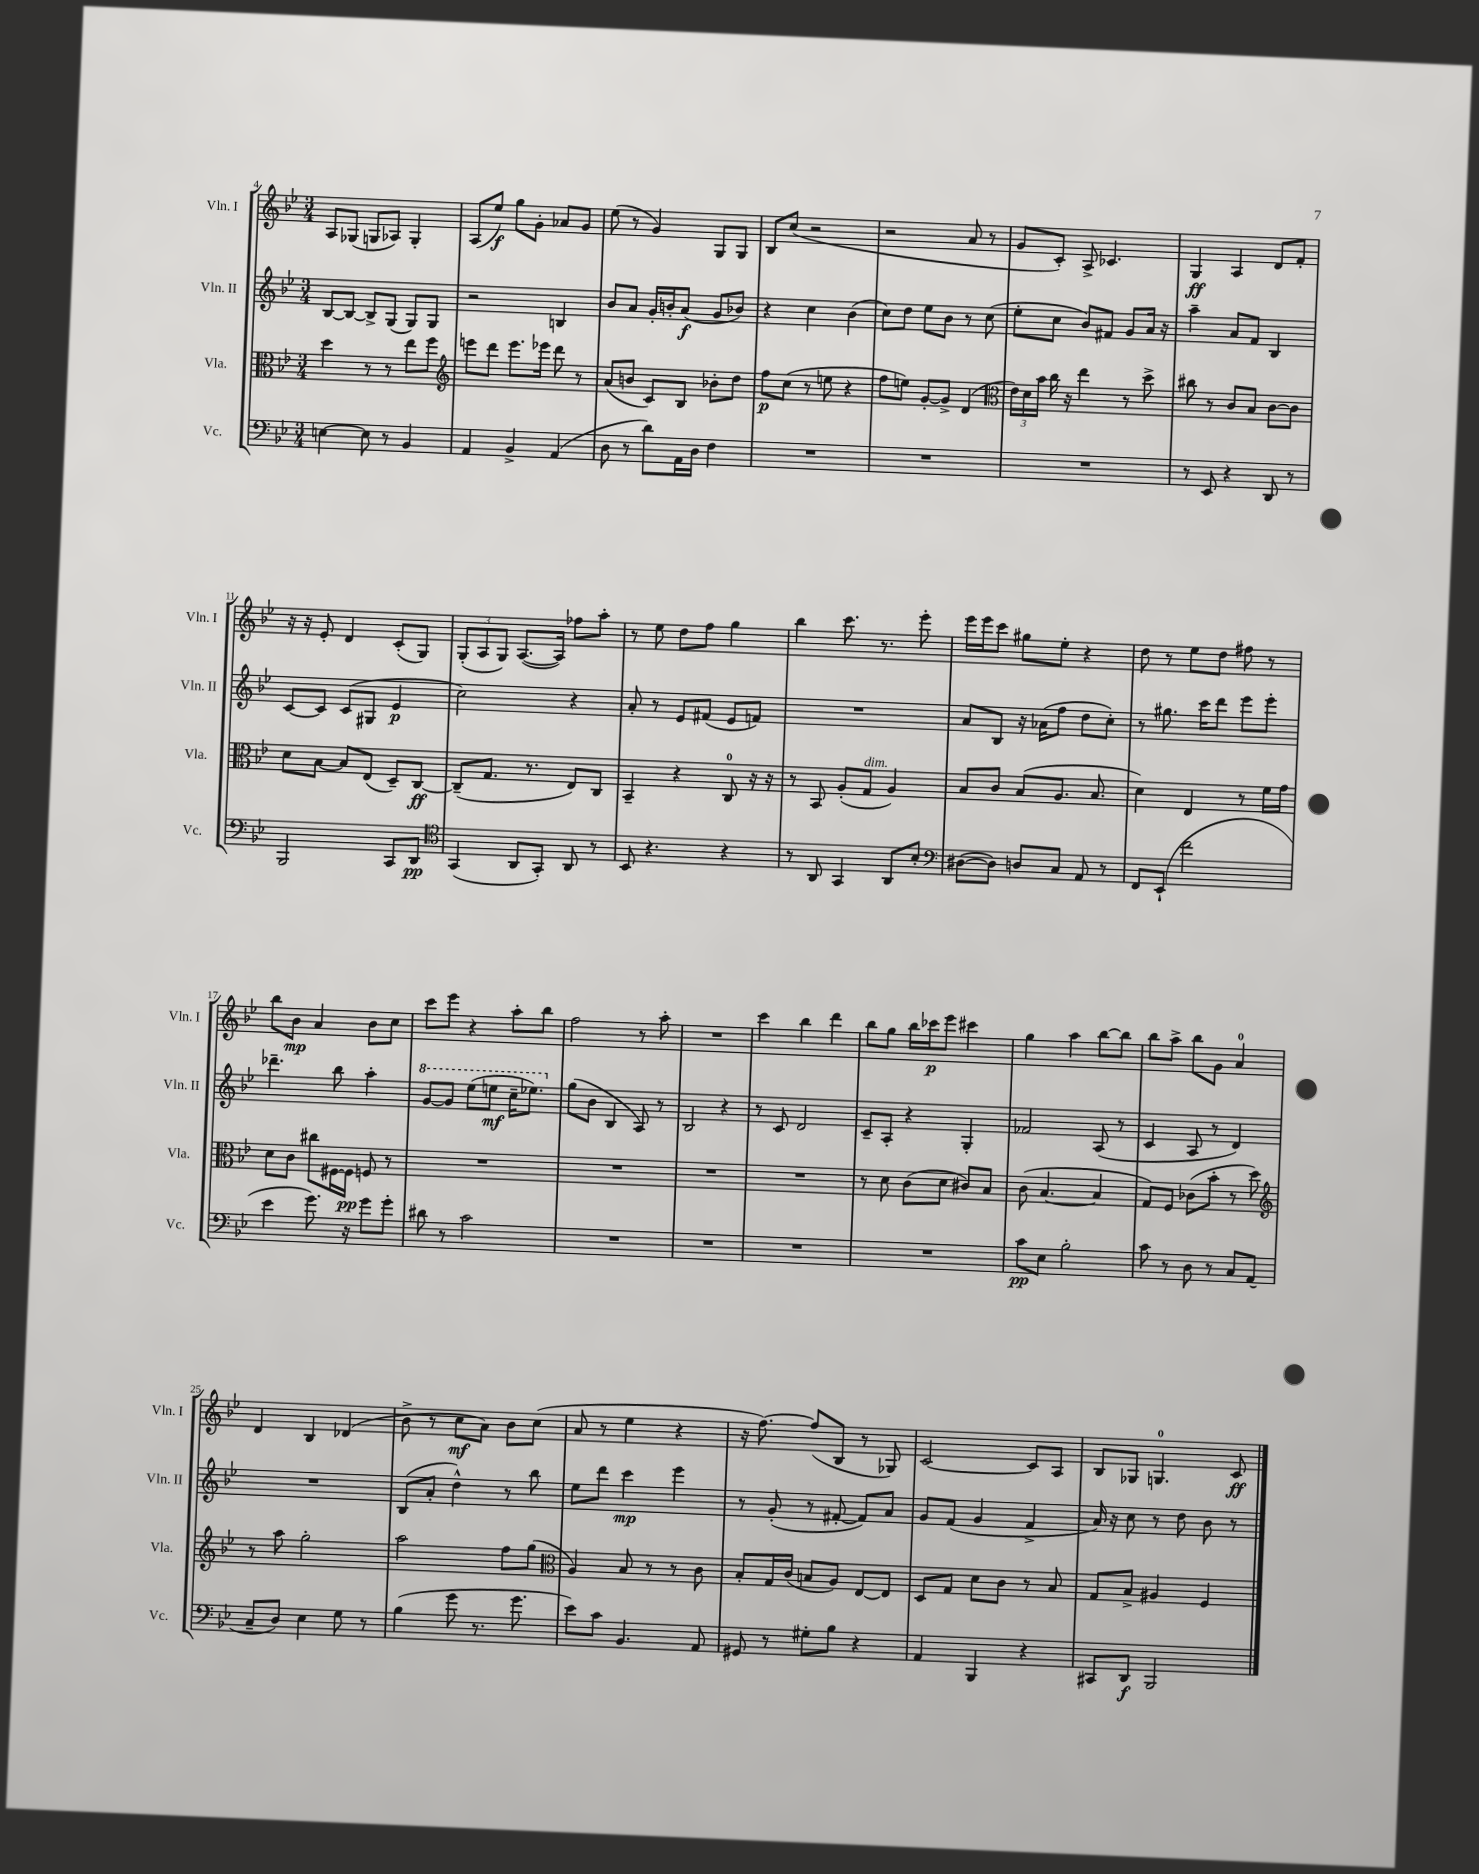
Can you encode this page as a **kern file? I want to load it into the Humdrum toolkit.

**kern	**kern	**kern	**kern
*staff4	*staff3	*staff2	*staff1
*clefF4	*clefC3	*clefG2	*clefG2
*k[b-e-]	*k[b-e-]	*k[b-e-]	*k[b-e-]
*M3/4	*M3/4	*M3/4	*M3/4
[4E	4dd	[8B-	8A
.	.	8B-_	(8G-
8E]	8r	8B-^]	8G
8r	8r	(8G	8A-)
4BB-	8ee-	8G)	4G'
.	8ff	8G	.
=	=	=	=
*	*clefG2	*	*
4AA	8eee	2r	(8A
.	8ddd	.	8ee-)
4BB-^	8.eee	.	8gg
.	.	.	8g'
.	16eee-	.	.
(4AA	8ddd	4B	8a-
.	8r	.	8g
=	=	=	=
8D	(8a	8b-	(8ee-
8r	8b	8a	8r
8d)	8c)	16g'	4g)
.	.	16b'	.
16AA	8B-	(8a	.
16D	.	.	.
4F	8b-'	8g	8G
.	8dd	8b-)	8G
=	=	=	=
2.r	8ff	4r	8B-
.	(8cc	.	(8cc
.	8r	4cc	2r
.	8ee	.	.
.	4r	(4b-	.
=	=	=	=
2.r	8ff	8cc)	2r
.	8ee)	8dd	.
.	[8g'	8ee-	.
.	8g^]	8b-	.
.	(4d	8r	8a
.	.	(8cc	8r
=	=	=	=
*	*clefC3	*	*
2.r	24e-)	8ee-'	8g
.	24d	.	.
.	24b-	.	.
.	16cc	8cc	8c')
.	16r	.	.
.	4ee-	8b-)	8A^
.	.	8f#	4.c-
.	8r	8g	.
.	8dd^	16a	.
.	.	16r	.
=	=	=	=
8r	8cc#	4aa~	4G
8EE-	8r	.	.
4r	8c	8a	4A
.	8B-	8f	.
8DD	[8c	4B-	8d
8r	8c]	.	8f'
=	=	=	=
2BBB-	8d	[8c	16r
.	.	.	16r
.	[8B-	8c]	8e-'
.	8B-]	(8c	4d
.	(8E-	8G#	.
8CC	8D~)	4e-	(8c'
8DD	[8C	.	8G)
=	=	=	=
*clefC4	*	*	*
(4GG	(8C~]	2cc)	(12G'
.	.	.	12A
.	8.G	.	.
.	.	.	12G)
8AA	.	.	([8.A
.	8.r	.	.
8GG')	.	.	.
.	.	.	16A])
8AA	8E-)	4r	8ff-
8r	8C	.	8aa'
=	=	=	=
8BB-	4BB-~	8a'	8r
4.r	.	8r	8ee-
.	4r	8e-	8dd
.	.	(8f#	8ff
4r	8C	8e-	4gg
.	16r	8f)	.
.	16r	.	.
=	=	=	=
8r	8r	2.r	4bb-
8AA	8BB-	.	.
4GG	(8A'	.	8.ccc
.	8G	.	.
.	.	.	8.r
8AA	4A)	.	.
8B-'	.	.	8eee-'
=	=	=	=
*clefF4	*	*	*
([8D#	8B-	8a	16eee-
.	.	.	16eee-
8D#])	8c	8B-	8ccc
8D	(8B-	16r	8gg#
.	.	(16a-	.
8C	8.A	8ff	8ee-'
8AA	.	8dd	4r
.	8.B-	.	.
8r	.	8cc')	.
=	=	=	=
8FF	4d)	8r	8dd
(8EE-`	.	8.gg#	8r
2f	4E-	.	8ee-
.	.	16ccc	.
.	.	8ddd	8dd
.	8r	8eee-	8ff#
.	16f	8eee-'	8r
.	16g	.	.
=	=	=	=
4e-	8d	4.ddd-~	8bb-
.	8c	.	8b-
8.g)	8cc#	.	4a
.	[16F#	8bb-	.
16r	16F#]	.	.
8g	8F	4aa'	8b-
8g'	8r	.	8cc
=	=	=	=
8d#	2.r	[8gg	8ccc
8r	.	8gg]	8eee-
2c	.	(8eee-	4r
.	.	8eee	.
.	.	16ccc~	8aa'
.	.	8.eee-)	.
.	.	.	8bb-
=	=	=	=
2.r	2.r	(8gg	2ff
.	.	8b-	.
.	.	4B-	.
.	.	8A)	8r
.	.	8r	8aa'
=	=	=	=
2.r	2.r	2B-	2.r
.	.	4r	.
=	=	=	=
2.r	2.r	8r	4ccc
.	.	8c	.
.	.	2d	4bb-
.	.	.	4ddd
=	=	=	=
2.r	8r	8c~	8bb-
.	8d	8A'	8gg
.	(8c	4r	16bb-
.	.	.	16ccc-
.	8d	.	8eee-
.	8c#)	4G'	4ccc#
.	8B-	.	.
=	=	=	=
8c	(8c	2f-	4gg
8E-	[4.B-	.	.
2B-'	.	.	4aa
.	4B-]	(8A	[8bb-
.	.	8r	8bb-]
=	=	=	=
8c	8G)	4c	8bb-
8r	8F	.	8aa^
8D	(8c-	8A	8bb-
8r	8b-'	8r	8g
8C	8r	4d)	4a
(8AA	8dd)	.	.
=	=	=	=
*	*clefG2	*	*
8C~	8r	2.r	4d
8D)	8aa	.	.
4E-	2gg'	.	4B-
8G	.	.	(4d-
8r	.	.	.
=	=	=	=
(4B-	2aa	(8B-	8b-^
.	.	8a'	8r
8g	.	4dd^^)	8cc
8.r	.	.	8a)
.	8ff	8r	8b-
8.g	.	.	.
.	(8gg	8bb-	(8cc
=	=	=	=
*	*clefC3	*	*
8e-)	4A)	8ee-	8a
8c	.	8ddd	8r
4.BB-	8B-	4ccc	4ee-
.	8r	.	.
.	8r	4eee-	4r
8AA	8c	.	.
=	=	=	=
8GG#	8B-'	8r	16r
.	.	.	[8.ff)
8r	16G	(8g'	.
.	(16c	.	.
8G#'	8B	8r	(8ff]
8B-	8A)	[8f#'	8B-
4r	[8E-	8f#])	8r
.	8E-]	8a	8G-)
=	=	=	=
4AA	8D	8g	[2c
.	8G	(8f	.
4BBB-	8d	4g	.
.	8c	.	.
4r	8r	4f^	8c]
.	8B-	.	8A
=	=	=	=
8CC#	8G	16a)	8B-
.	.	16r	.
8DD	8B-^	8cc	8G-
2BBB-	4A#	8r	4.G
.	.	8dd	.
.	4F	8b-	.
.	.	8r	8c
==	==	==	==
*-	*-	*-	*-
